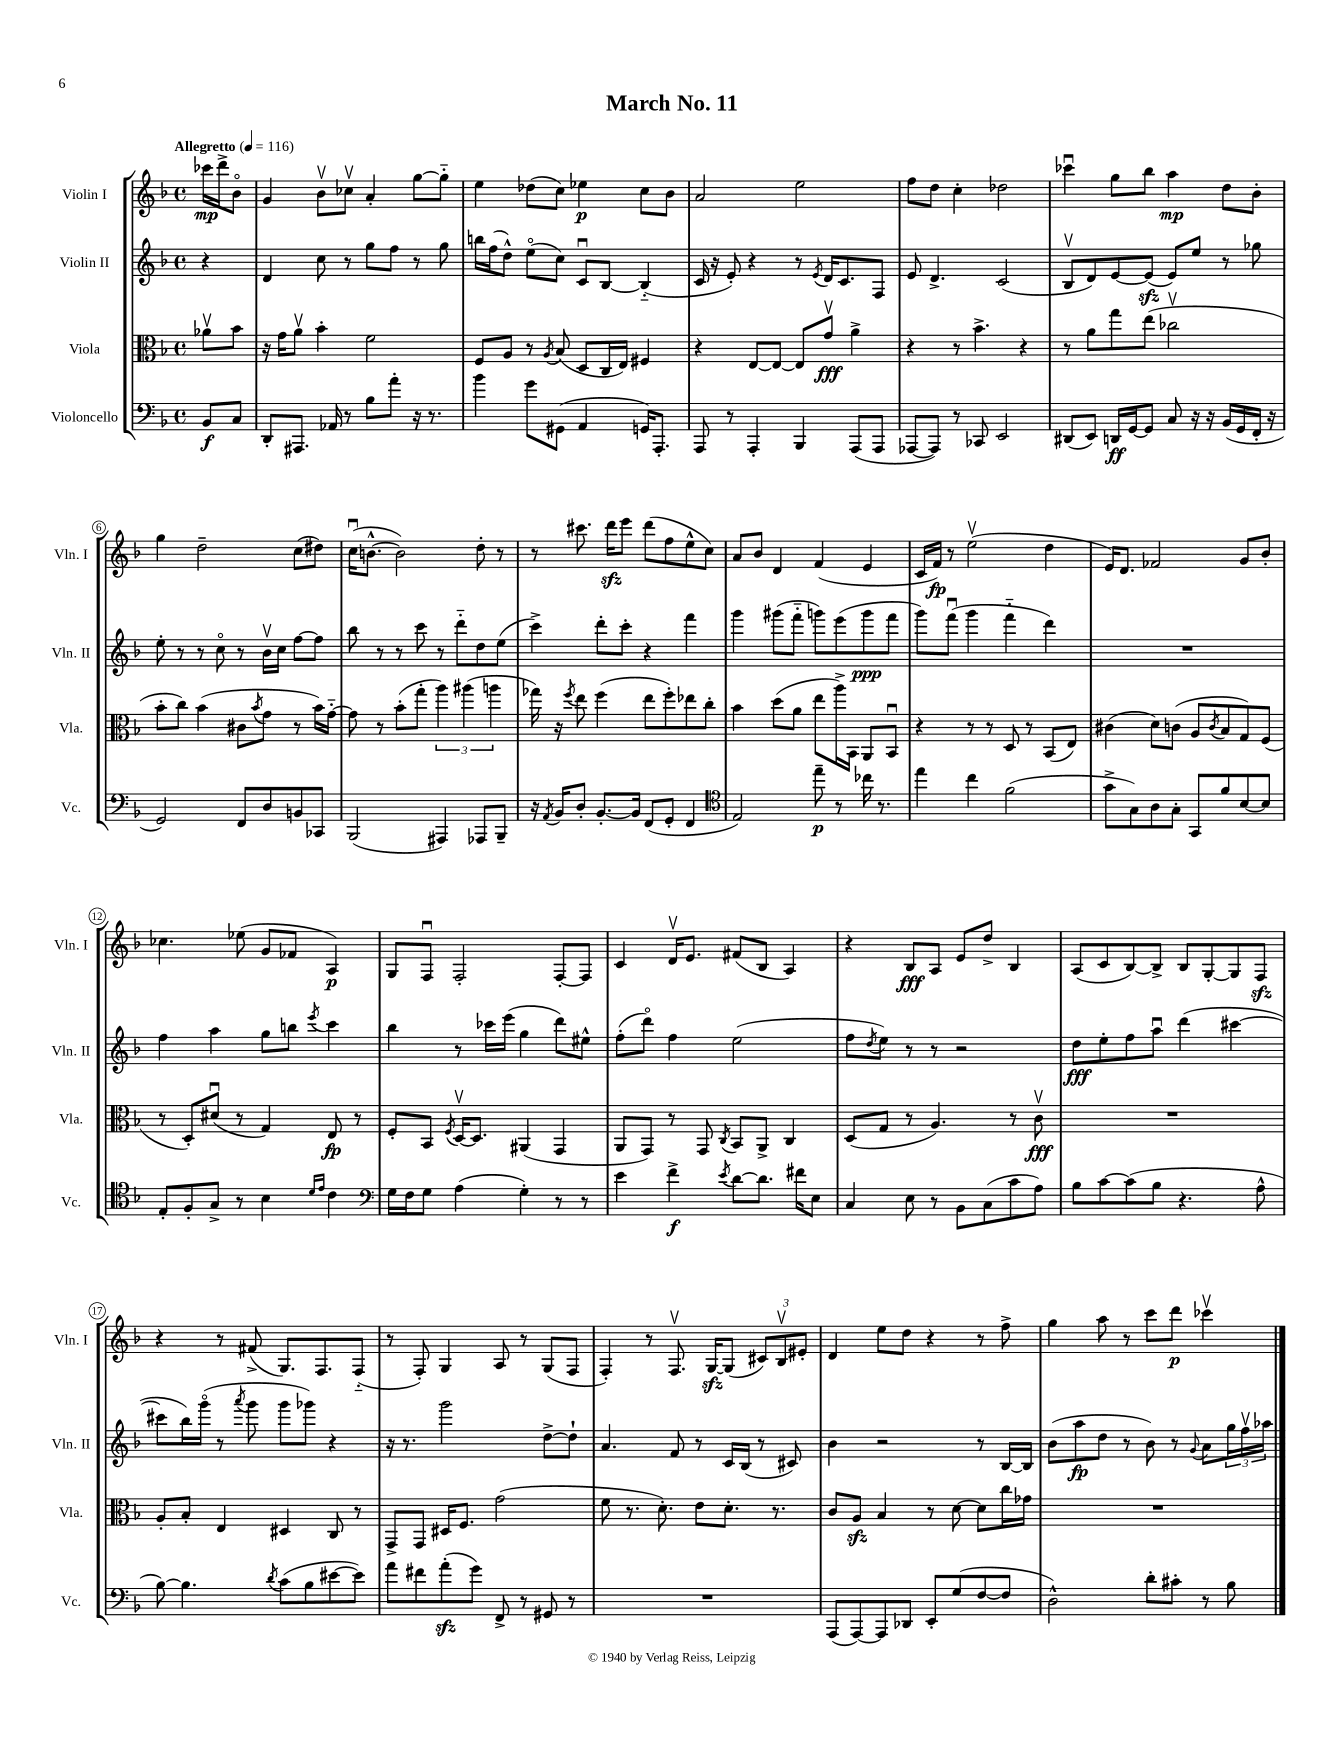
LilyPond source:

\header { title = "March No. 11" }
<<
\new StaffGroup <<
\new Staff = "s0" \with { instrumentName = "Violin I" shortInstrumentName = "Vln. I" } {
    \clef treble \key f \major \defaultTimeSignature \time 4/4 \partial 4 \tempo "Allegretto" 4 = 116
    ces'''16\mp d'''16-> bes'8\flageolet |
    g'4 bes'8\upbow ces''8\upbow a'4-. g''8~ g''8-_ |
    e''4 des''8( c''8) ees''4\p c''8 bes'8 |
    a'2 e''2 |
    f''8 d''8 c''4-. des''2 |
    ces'''4\downbow g''8 bes''8 a''4\mp d''8 bes'8-. |
    g''4 d''2-- c''8( dis''8) |
    c''16\downbow( b'8.~-^ b'2) d''8-. r8 |
    r8 cis'''8. d'''16\sfz e'''8 d'''8( f''8 e''8-^ c''8) |
    a'8 bes'8 d'4 f'4( e'4 |
    c'16 f'16\fp) r8 e''2\upbow( d''4 |
    e'16) d'8. fes'2 g'8 bes'8-. |
    ces''4. ees''8( g'8 fes'8 a4\p) |
    g8 f8\downbow f2-. f8~-. f8 |
    c'4 d'16\upbow e'8. fis'8( bes8 a4) |
    r4 bes8\fff a8 e'8 d''8-> bes4 |
    a8( c'8 bes8~) bes8-> bes8 g8~-. g8 f8\sfz |
    r4 r8 fis'8->( g8.) f8. f8-_( |
    r8 f8-.) g4 a8 r8 g8( f8 |
    f4-.) r8 f8.\upbow g16~\sfz g8( \tuplet 3/2 { cis'8) bes8\upbow eis'8-. } |
    d'4 e''8 d''8 r4 r8 f''8-> |
    g''4 a''8 r8 c'''8 d'''8\p ces'''4\upbow \bar "|." |
}
\new Staff = "s1" \with { instrumentName = "Violin II" shortInstrumentName = "Vln. II" } {
    \clef treble \key f \major \defaultTimeSignature \time 4/4 \partial 4
    r4 |
    d'4 c''8 r8 g''8 f''8 r8 g''8 |
    b''16 f''16( d''8-^) e''8\flageolet( c''8) c'8\downbow bes8~ bes4-_( |
    c'16 r16 e'8-.) r4 r8 \acciaccatura { e'8 } d'16 c'8. f8 |
    e'8 d'4.-> c'2( |
    bes8\upbow d'8) e'8~ e'8\sfz( e'8) e''8 r8 ges''8 |
    e''8-. r8 r8 c''8\flageolet r8 bes'16\upbow c''16 f''8~ f''8 |
    bes''8 r8 r8 c'''8 r8 d'''8-_ d''8 e''8( |
    c'''4->) d'''8-. c'''8-. r4 f'''4 |
    g'''4 gis'''8( f'''8-_ g'''8) e'''8( g'''8\ppp f'''8 |
    g'''8) f'''8\downbow( g'''4 f'''4-_ d'''4) |
    R1 |
    f''4 a''4 g''8 b''8 \acciaccatura { e'''8 } c'''4 |
    bes''4 r8 ces'''16 e'''16( g''4 d'''8) eis''8-^ |
    f''8-.( d'''8\flageolet) f''4 e''2( |
    f''8 \acciaccatura { d''8 } e''8) r8 r8 r2 |
    d''8\fff e''8-. f''8 a''8\downbow d'''4( cis'''4~ |
    cis'''8 bes''16) g'''16\flageolet( r8 \acciaccatura { a'''8 } g'''8 g'''8 ges'''8) r4 |
    r16 r8. g'''2 d''8~-> d''8-! |
    a'4. f'8 r8 c'16 bes16( r8 cis'8) |
    bes'4 r2 r8 bes16~ bes16 |
    bes'8( a''8\fp d''8 r8 bes'8) r8 \appoggiatura { g'8 } a'8 \tuplet 3/2 { g''16 f''16\upbow aes''16 } \bar "|." |
}
\new Staff = "s2" \with { instrumentName = "Viola" shortInstrumentName = "Vla." } {
    \clef alto \key f \major \defaultTimeSignature \time 4/4 \partial 4
    aes'8\upbow bes'8 |
    r16 g'16 a'8\upbow bes'4-. f'2 |
    f8 a8 r8 \acciaccatura { a8 } bes8( d8 c16 e16) fis4 |
    r4 e8~ e8~ e8 g'8\upbow\fff a'4-> |
    r4 r8 bes'4.-> r4 |
    r8 a'8 g''8 e''8( ces''2\upbow |
    bes'8-. c''8) bes'4( cis'8 \acciaccatura { bes'8 } g'8 r8 bes'16) g'16~-_ |
    g'8 r8 bes'8-.( g''8-. \tuplet 3/2 { a''4) ais''4( a''4 } |
    ges''16) r16 \acciaccatura { f''8 } e''8 f''4( e''8 f''8-.) ees''8 c''8-. |
    bes'4 d''8( a'8 e''8 a''16->) bes,16 a,8 bes,8\downbow |
    r4 r8 r8 d8 r8 bes,8( e8) |
    cis'4( d'8) c'8( a8 \acciaccatura { c'8 } bes8 g8) f8( |
    r8 d8-.) dis'8\downbow( r8 g4) e8\fp r8 |
    f8-. bes,8 \acciaccatura { f8 } d16~\upbow d8. ais,4( g,4 |
    a,8 g,8) r8 g,8 \acciaccatura { c8 } bes,8 a,8-> c4 |
    d8( g8 r8 a4.) r8 c'8\upbow\fff |
    R1 |
    a8-. bes8-. e4 dis4 c8 r8 |
    g,8-> g,8 dis16 f8. g'2( |
    f'8 r8. d'8.-.) e'8 d'8.-. r8. |
    c'8 a8\sfz bes4 r8 d'8~ d'8 c''16 ges'16 |
    R1 \bar "|." |
}
\new Staff = "s3" \with { instrumentName = "Violoncello" shortInstrumentName = "Vc." } {
    \clef bass \key f \major \defaultTimeSignature \time 4/4 \partial 4
    bes,8\f c8 |
    d,8-. ais,,8. aes,16 r8 bes8 a'8-. r16 r8. |
    bes'4 g'8 gis,8( a,4 g,16) a,,8.-. |
    a,,8 r8 a,,4-. bes,,4 a,,8( a,,8 |
    aes,,8~ aes,,8) r8 ces,8 e,2 |
    dis,8( e,8) d,16\ff g,16~ g,8 c8 r16 r16 bes,16( g,16 f,16-. r16 |
    g,2) f,8 d8 b,8 ces,8 |
    bes,,2( ais,,4) aes,,8 bes,,8-- |
    r16 \acciaccatura { a,8 } bes,16 d8-. bes,8.~-. bes,16 f,8( g,8-. f,4 |
    \clef tenor e2) e''8--\p r8 ces''16 r8. |
    e''4 c''4 f'2( |
    g'8-> g8) a8 g8-. g,8 f'8 bes8~ bes8 |
    e8-. f8-. g8-> r8 bes4 \grace { d'16 e'16 } c'4 |
    \clef bass g16 f16 g8 a4( g4-.) r8 r8 |
    e'4 f'4->\f \acciaccatura { e'8 } d'8~ d'8. fis'16 e8 |
    c4 e8 r8 bes,8 c8( c'8 a8) |
    bes8 c'8~ c'8( bes8 r4. a8-^ |
    bes8~) bes4. \acciaccatura { d'8 } c'8( bes8 eis'8~ eis'8) |
    a'8 fis'8 a'8-.\sfz( g'8) f,8-> r8 gis,8 r8 |
    R1 |
    a,,8( a,,8~) a,,8 des,8 e,8-. g8( f8~ f8 |
    d2-^) d'8-. cis'8-. r8 bes8 \bar "|." |
}
>>
>>
\layout { \context { \Score \override BarNumber.stencil = #(make-stencil-circler 0.1 0.3 ly:text-interface::print) } }
